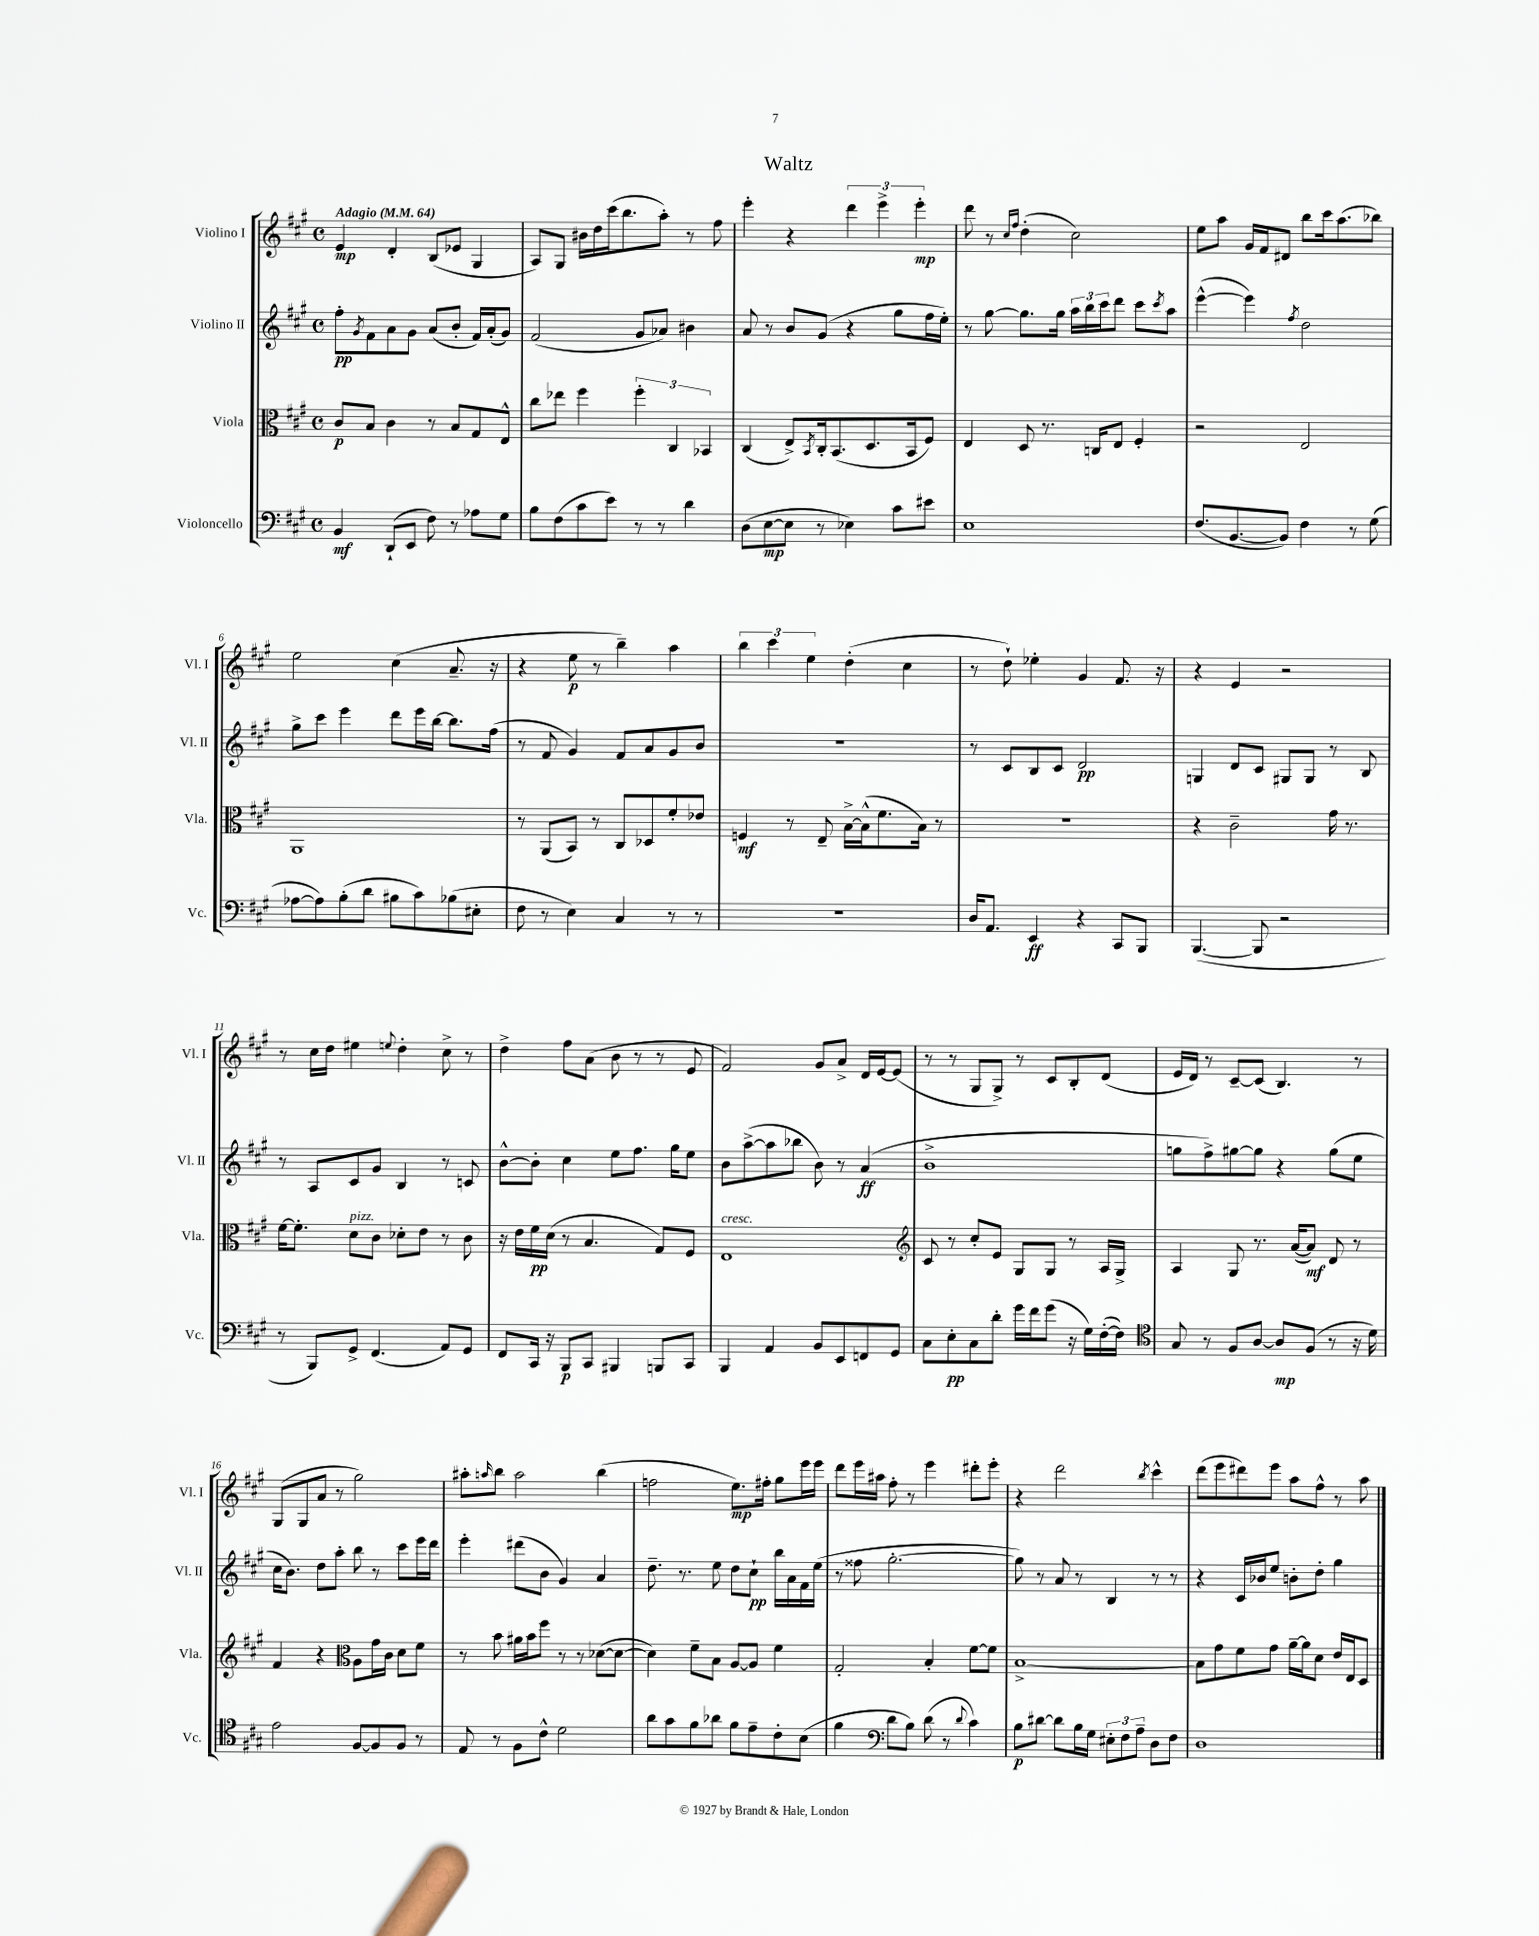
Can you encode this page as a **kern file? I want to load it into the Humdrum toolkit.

**kern	**kern	**kern	**kern
*staff4	*staff3	*staff2	*staff1
*clefF4	*clefC3	*clefG2	*clefG2
*k[f#c#g#]	*k[f#c#g#]	*k[f#c#g#]	*k[f#c#g#]
*M4/4	*M4/4	*M4/4	*M4/4
*met(c)	*met(c)	*met(c)	*met(c)
*MM64	*MM64	*MM64	*MM64
4BB/	8c#/L	8ff#'\L	4e/
.	.	8qg#/	.
.	8B/J	8f#\	.
(8DD`/L	4c#\	8a\	4d'/
8EE/J	.	8g#\J	.
8F#\)	8r	(8a/L	(8B/L
8r	8B/L	8b'/J	8e-/J
8A-\L	8G#/	16f#/LL)	4G#/
.	.	(16a'/J	.
8G#\J	8E^^/J	8g#/J)	.
=	=	=	=
8B\L	8cc#\L	(2f#/	8A/L)
(8F#\	8ee-\J	.	8G#/J
8c#\	4ff#\	.	16b#\LL
.	.	.	16dd\
8e\J)	.	.	(16ccc#\J
.	.	.	8.bb\
8r	6ff#'\	8g#/L	.
8r	.	8a-/J)	8aa'\J)
.	6C#/	.	.
4d\	.	4b#\	8r
.	6BB-/	.	.
.	.	.	8ff#\
=	=	=	=
(8D\L	(4C#/	8a/	4eee'\
[8E\	.	8r	.
8E\]J	8E^/L)	8b/L	4r
.	8qBB/	.	.
8r	16C#'/k	(8g#/J	.
.	(8.BB/	.	.
4E-\)	.	4r	6ddd\
.	8.D/	.	.
.	.	.	6eee^\
8c#\L	.	8gg#\L	.
.	16BB/k	.	.
.	.	.	6eee'\
8e#\J	8F#/J)	16ff#\L	.
.	.	16ee'\JJ)	.
=	=	=	=
1E	4E/	8r	8ddd\
.	.	[8gg#\	8r
.	.	.	16qqcc#/LL
.	.	.	16qqff#/JJ
.	8D/	8.gg#\]L	(4dd'\
.	8.r	.	.
.	.	16gg#\Jk	.
.	.	24aa\LL	2cc#\)
.	.	24bb\	.
.	16C/LK	.	.
.	.	24ccc#\J	.
.	8E/J	8ddd\J	.
.	4F#'/	8ccc#\L	.
.	.	8qccc#/	.
.	.	8aa\J	.
=	=	=	=
(8.F#/L	2r	([4eee^^\	8ee\L
.	.	.	8aa\J
[8.BB/	.	.	.
.	.	4eee\])	16g#/LL
.	.	.	16f#/J
8BB/]J)	.	.	8d#/J
.	.	8qff#/	.
4F#\	2E/	2dd\	8bb\L
.	.	.	16ccc#\k
.	.	.	(8.aa\
8r	.	.	.
(8G#\	.	.	8bb-\J)
=	=	=	=
[8A-\L	1AA	8gg#^\L	2ee\
8A-\])	.	8ccc#\J	.
(8B'\	.	4eee\	.
8d\J	.	.	.
8B#\L	.	8ddd\L	(4cc#\
8c#\)	.	16eee\L	.
.	.	[16bb\JJ	.
(8B-\	.	8.bb\]L	8.a~/
8E#'\J	.	.	.
.	.	(16ff#\Jk	16r
=	=	=	=
8F#\	8r	8r	4r
8r	(8AA/L	8f#/	.
4E\)	8BB/J)	4g#/)	8ee\
.	8r	.	8r
4C#/	8C#/L	8f#/L	4bb~\)
.	8D-/	8a/	.
8r	8f#'/	8g#/	4aa\
8r	8e-/J	8b/J	.
=	=	=	=
1r	4F/	1r	6bb\
.	.	.	6ccc#\
.	8r	.	.
.	.	.	6ee\
.	8E~/	.	.
.	[16B^\LL	.	(4dd'\
.	(16B^^\]J	.	.
.	8.f#\	.	.
.	.	.	4cc#\
.	16B\Jk)	.	.
.	8r	.	.
=	=	=	=
16D/LK	1r	8r	8r
8.AA/J	.	.	.
.	.	8c#/L	8dd`\)
4EE/	.	8B/	4ee-'\
.	.	8c#/J	.
4r	.	2d/	4g#/
8CC#/L	.	.	8.f#/
8BBB/J	.	.	.
.	.	.	16r
=	=	=	=
([4.BBB/	4r	4G/	4r
.	2c#~\	8d/L	4e/
8BBB/]	.	8c#/J	.
2r	.	8G#/L	2r
.	.	8G#/J	.
.	16g#\	8r	.
.	8.r	.	.
.	.	8B/	.
=	=	=	=
8r	[16f#\LK	8r	8r
.	8.f#'\]J	.	.
8BBB/L)	.	8A/L	16cc#\LL
.	.	.	16dd\JJ
8GG#^/J	8d\L	8c#/	4ee#\
(4.FF#/	8c#\J	8g#/J	.
.	.	.	8qqee/
.	8d-'\L	4B/	4dd'\
.	8e\J	.	.
8AA/L)	8r	8r	8cc#^\
8GG#/J	8c#\	8c/	8r
=	=	=	=
8FF#/L	16r	[8b^^\L	4dd^\
.	16e\LL	.	.
16CC#/Jk	16f#\	8b'\]J	.
16r	(16d\JJ	.	.
8BBB/L	8r	4cc#\	8ff#\L
8CC#/J	4.B/	.	(8a\J
4BBB#/	.	8ee\L	8b\
.	.	8.ff#\J	8r
8BBB/L	8G#/L)	.	8r
.	.	16gg#\LK	.
8CC#/J	8F#/J	8ee\J	8e/
=	=	=	=
4BBB/	1E	8b\L	2f#/)
.	.	([8aa^\	.
4AA/	.	8aa\]	.
.	.	8bb-\J	.
8BB/L	.	8b\)	8g#/L
8EE/	.	8r	8a^/J
8FF/	.	(4a/	16d/LL
.	.	.	[16e/J
8GG#/J	.	.	(8e/]J
=	=	=	=
*	*clefG2	*	*
8C#\L	8c#/	1b^	8r
8E'\	8r	.	8r
8C#\	8cc#'/L	.	8G#/L
8d'\J	8e/J	.	8G#^/J)
16g#\LL	8G#/L	.	8r
16f#\J	.	.	.
(8g#\J	8G#/J	.	8c#/L
16r	8r	.	8B'/
16G#\LL)	.	.	.
([16F#'\	16A/LL	.	(8d/J
16F#\]JJ)	16G#^/JJ	.	.
=	=	=	=
*clefC4	*	*	*
8G#/	4A/	8gg\L	16e/LL
.	.	.	16d/JJ)
8r	.	8ff#^\)	8r
8F#/L	8G#/	[8gg#\	[8c#~/L
[8A/J	8.r	8gg#\]J	(8c#/]J
8A/]L	.	4r	4.B/)
.	([16a/LK	.	.
(8F#/J	8a/]J)	.	.
8r	8d/	(8gg#\L	.
16r	8r	8ee\J	8r
16d\)	.	.	.
=	=	=	=
2e\	4f#/	16cc#\LK	(8G#/L
.	.	8.b\J)	.
.	.	.	8G#/
.	4r	8dd\L	8a/J
.	.	8aa'\J	8r
*	*clefC3	*	*
[8F#/L	8A\L	8bb\	2gg#\)
8F#/]	16g#\L	8r	.
.	16c#\JJ	.	.
8F#/J	8d\L	8ccc#\L	.
8r	8f#\J	16eee\L	.
.	.	16ddd\JJ	.
=	=	=	=
8E/	8r	4eee'\	8aa#'\L
.	.	.	16qqaa/
8r	8b\	.	8bb\J
8F#\L	16a#\LL	(8ddd#\L	2aa\
.	16b\J	.	.
8c#^^\J	8ff#\J	8b\J	.
2d\	8r	4g#/)	.
.	8r	.	.
.	([8d-\L	4a/	(4bb\
.	8d-\_J	.	.
=	=	=	=
8a\L	4d-\])	8.dd~\	2ff\
8g#\	.	.	.
.	.	8.r	.
8f#\	8f#~\L	.	.
8a-\J	8B\J	8ee\	.
8f#\L	[8A/L	8dd\L	8.ee\L)
8e~\	8A/]J	8cc#`\J	.
.	.	.	16ff#'\Jk
8c#'\	4f#\	16bb\LL	8gg#\L
.	.	16a\	.
(8B\J	.	16f#\	16eee\L
.	.	(16ee\JJ	16eee\JJ
=	=	=	=
4f#\	2G#'/	8r	8ddd\L
.	.	8ff##\	16eee\L
.	.	.	16aa#\JJ
*clefF4	*	*	*
8d\L	.	[2.gg#'\	8ff#'\
8B\J)	.	.	8r
(8d\	4B'/	.	4eee\
8r	.	.	.
8qqd/	.	.	.
4c#\)	[8f#\L	.	8ddd#'\L
.	8f#\]J	.	8eee'\J
=	=	=	=
8B\L	[1B^	8gg#\])	4r
[8d#\J	.	8r	.
8d#\]L	.	8a/	2ddd\
16B\L	.	8r	.
16G#\JJ	.	.	.
12E#'\L	.	4B/	.
12F#\	.	.	.
12A~\J	.	.	.
.	.	.	8qbb/
8D\L	.	8r	4ccc#^^\
8F#\J	.	8r	.
=	=	=	=
1D	8B\]L	4r	(8ddd\L
.	8g#\	.	8eee\
.	8f#\	16c#/LL	8ddd#\)
.	.	16b-/J	.
.	8g#\J	8ee/J	8eee\J
.	[16a~\LL	8b'\L	8aa\L
.	16a\]J	.	.
.	8d\J	8dd'\J	8ff#^^\J
.	16e/LL	4gg#\	8r
.	16E/J	.	.
.	8D/J	.	8aa\
==	==	==	==
*-	*-	*-	*-
